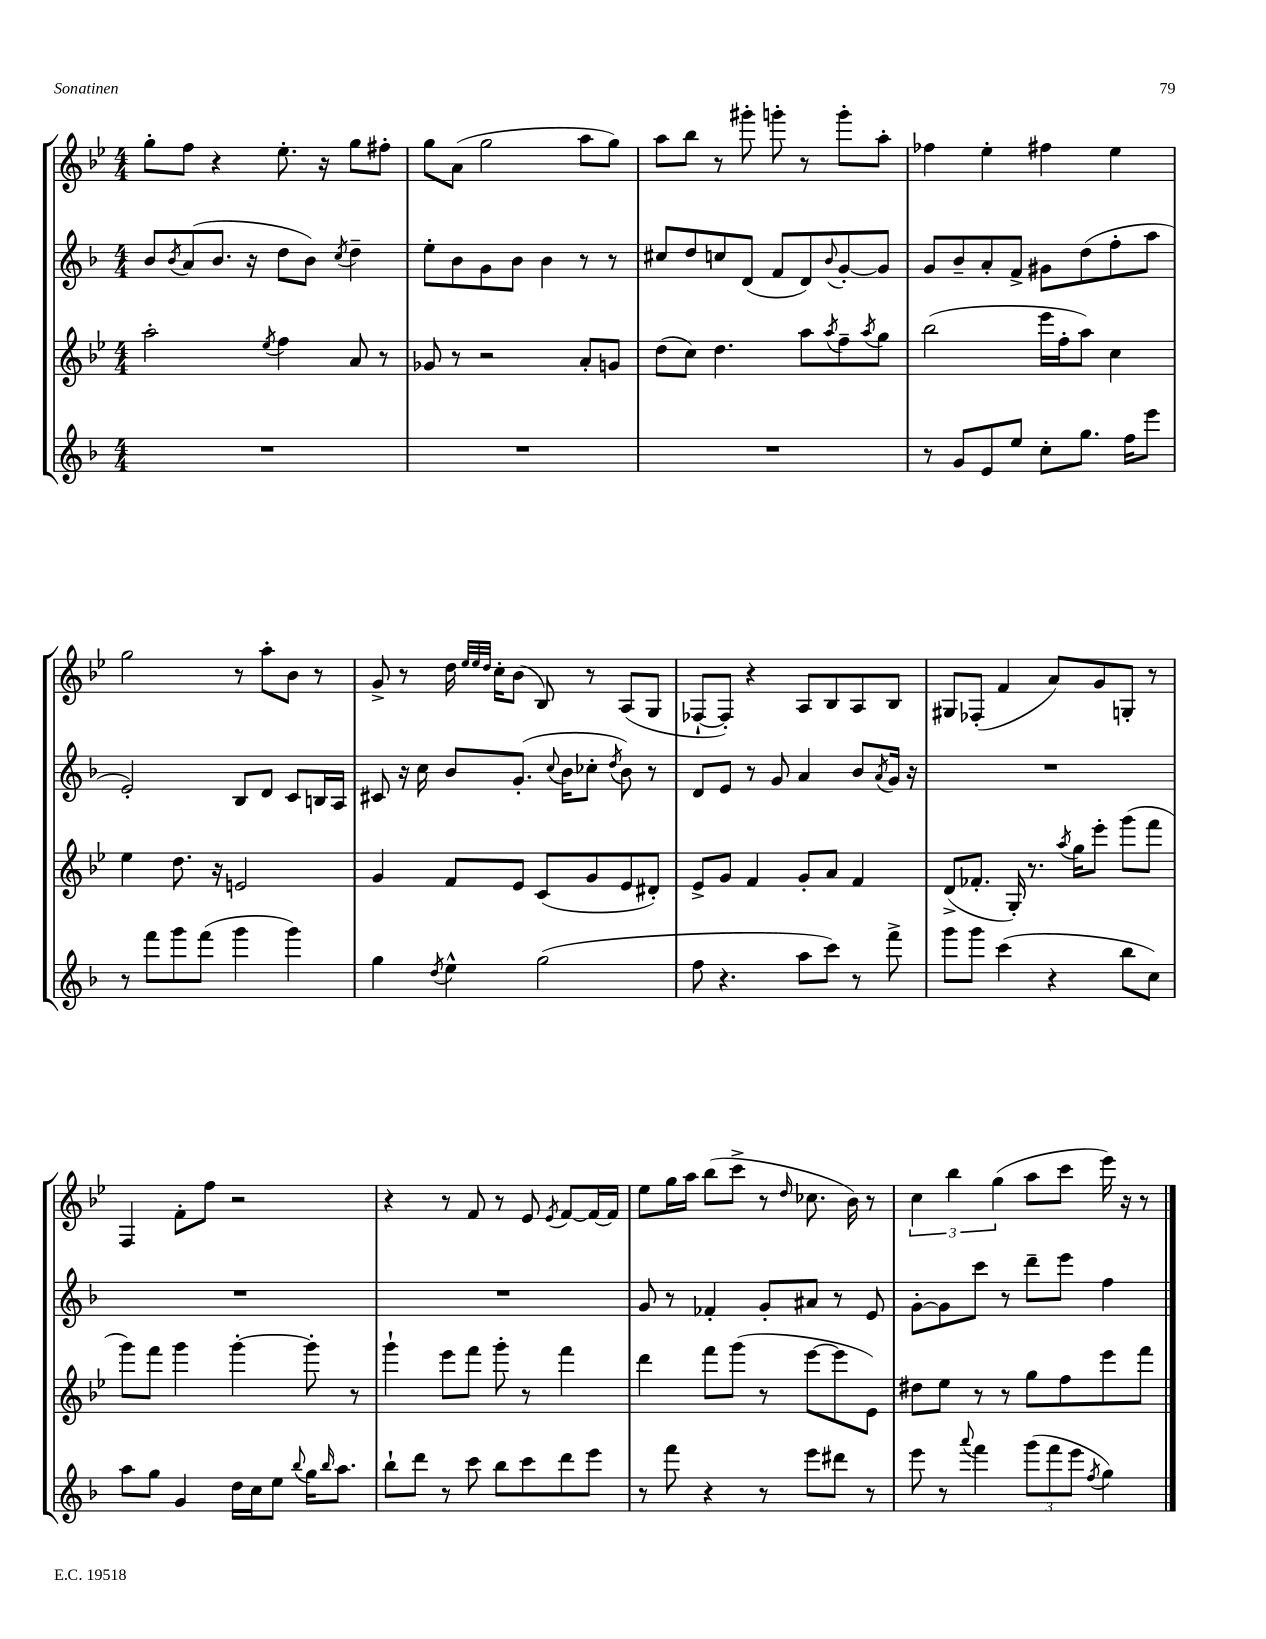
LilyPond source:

<<
\new StaffGroup <<
\new Staff = "s0" {
    \clef treble \key bes \major \numericTimeSignature \time 4/4
    g''8-. f''8 r4 ees''8.-. r16 g''8 fis''8-. |
    g''8 a'8( g''2 a''8 g''8) |
    a''8 bes''8 r8 gis'''8-. g'''8-. r8 g'''8-. a''8-. |
    fes''4 ees''4-. fis''4 ees''4 |
    g''2 r8 a''8-. bes'8 r8 |
    g'8-> r8 d''16 \grace { ees''32 ees''32 d''32 } c''16-. bes'8( bes8) r8 a8( g8 |
    fes8~-! fes8-.) r4 a8 bes8 a8 bes8 |
    gis8 fes8-.( f'4 a'8) g'8 g8-. r8 |
    f4 f'8-. f''8 r2 |
    r4 r8 f'8 r8 ees'8 \acciaccatura { ees'8 } f'8~ f'16~ f'16 |
    ees''8 g''16 a''16 bes''8( c'''8-> r8 \grace { d''16 } ces''8. bes'16) r8 |
    \tuplet 3/2 { c''4 bes''4 g''4( } a''8 c'''8 ees'''16) r16 r8 \bar "|." |
}
\new Staff = "s1" {
    \clef treble \key f \major \numericTimeSignature \time 4/4
    bes'8 \acciaccatura { bes'8 } a'8( bes'8. r16 d''8 bes'8) \acciaccatura { c''8 } d''4-- |
    e''8-. bes'8 g'8 bes'8 bes'4 r8 r8 |
    cis''8 d''8 c''8 d'8( f'8 d'8) \appoggiatura { bes'8 } g'8~-. g'8 |
    g'8 bes'8-- a'8-. f'8-> gis'8 d''8( f''8-. a''8 |
    e'2-.) bes8 d'8 c'8 b16 a16 |
    cis'8 r16 c''16 bes'8 g'8.-.( \appoggiatura { c''8 } bes'16 ces''8-. \acciaccatura { d''8 } bes'8) r8 |
    d'8 e'8 r8 g'8 a'4 bes'8 \acciaccatura { a'8 } g'16 r16 |
    R1 |
    R1 |
    R1 |
    g'8 r8 fes'4-. g'8-. ais'8 r8 e'8 |
    g'8~-. g'8 c'''8 r8 d'''8-- e'''8 f''4 \bar "|." |
}
\new Staff = "s2" {
    \clef treble \key bes \major \numericTimeSignature \time 4/4
    a''2-. \acciaccatura { ees''8 } f''4 a'8 r8 |
    ges'8 r8 r2 a'8-. g'8 |
    d''8( c''8) d''4. a''8 \acciaccatura { a''8 } f''8-- \acciaccatura { a''8 } g''8 |
    bes''2( ees'''16 f''16-. a''8) c''4 |
    ees''4 d''8. r16 e'2 |
    g'4 f'8 ees'8 c'8( g'8 ees'8 dis'8-.) |
    ees'8-> g'8 f'4 g'8-. a'8 f'4 |
    d'8->( fes'8.-. g16-.) r8. \acciaccatura { a''8 } g''16 ees'''8-. g'''8( f'''8 |
    g'''8) f'''8 g'''4 g'''4~-. g'''8-. r8 |
    g'''4-! ees'''8 f'''8 g'''8-. r8 f'''4 |
    d'''4 f'''8 g'''8( r8 ees'''8~ ees'''8 ees'8) |
    dis''8 ees''8 r8 r8 g''8 f''8 ees'''8 f'''8 \bar "|." |
}
\new Staff = "s3" {
    \clef treble \key f \major \numericTimeSignature \time 4/4
    R1 |
    R1 |
    R1 |
    r8 g'8 e'8 e''8 c''8-. g''8. f''16 e'''8 |
    r8 f'''8 g'''8 f'''8( g'''4 g'''4) |
    g''4 \acciaccatura { d''8 } e''4-^ g''2( |
    f''8 r4. a''8 c'''8) r8 f'''8-> |
    g'''8 g'''8 c'''4( r4 bes''8 c''8) |
    a''8 g''8 g'4 d''16 c''16 e''8 \appoggiatura { bes''8 } g''16 \grace { bes''16 } a''8. |
    bes''8-! d'''8 r8 c'''8 bes''8 c'''8 d'''8 e'''8 |
    r8 f'''8 r4 r8 e'''8 dis'''8 r8 |
    e'''8 r8 \appoggiatura { a'''8 } f'''4 \tuplet 3/2 { g'''8( f'''8 e'''8 } \acciaccatura { f''8 } g''4) \bar "|." |
}
>>
>>
\layout { \context { \Score \remove "Bar_number_engraver" } }
